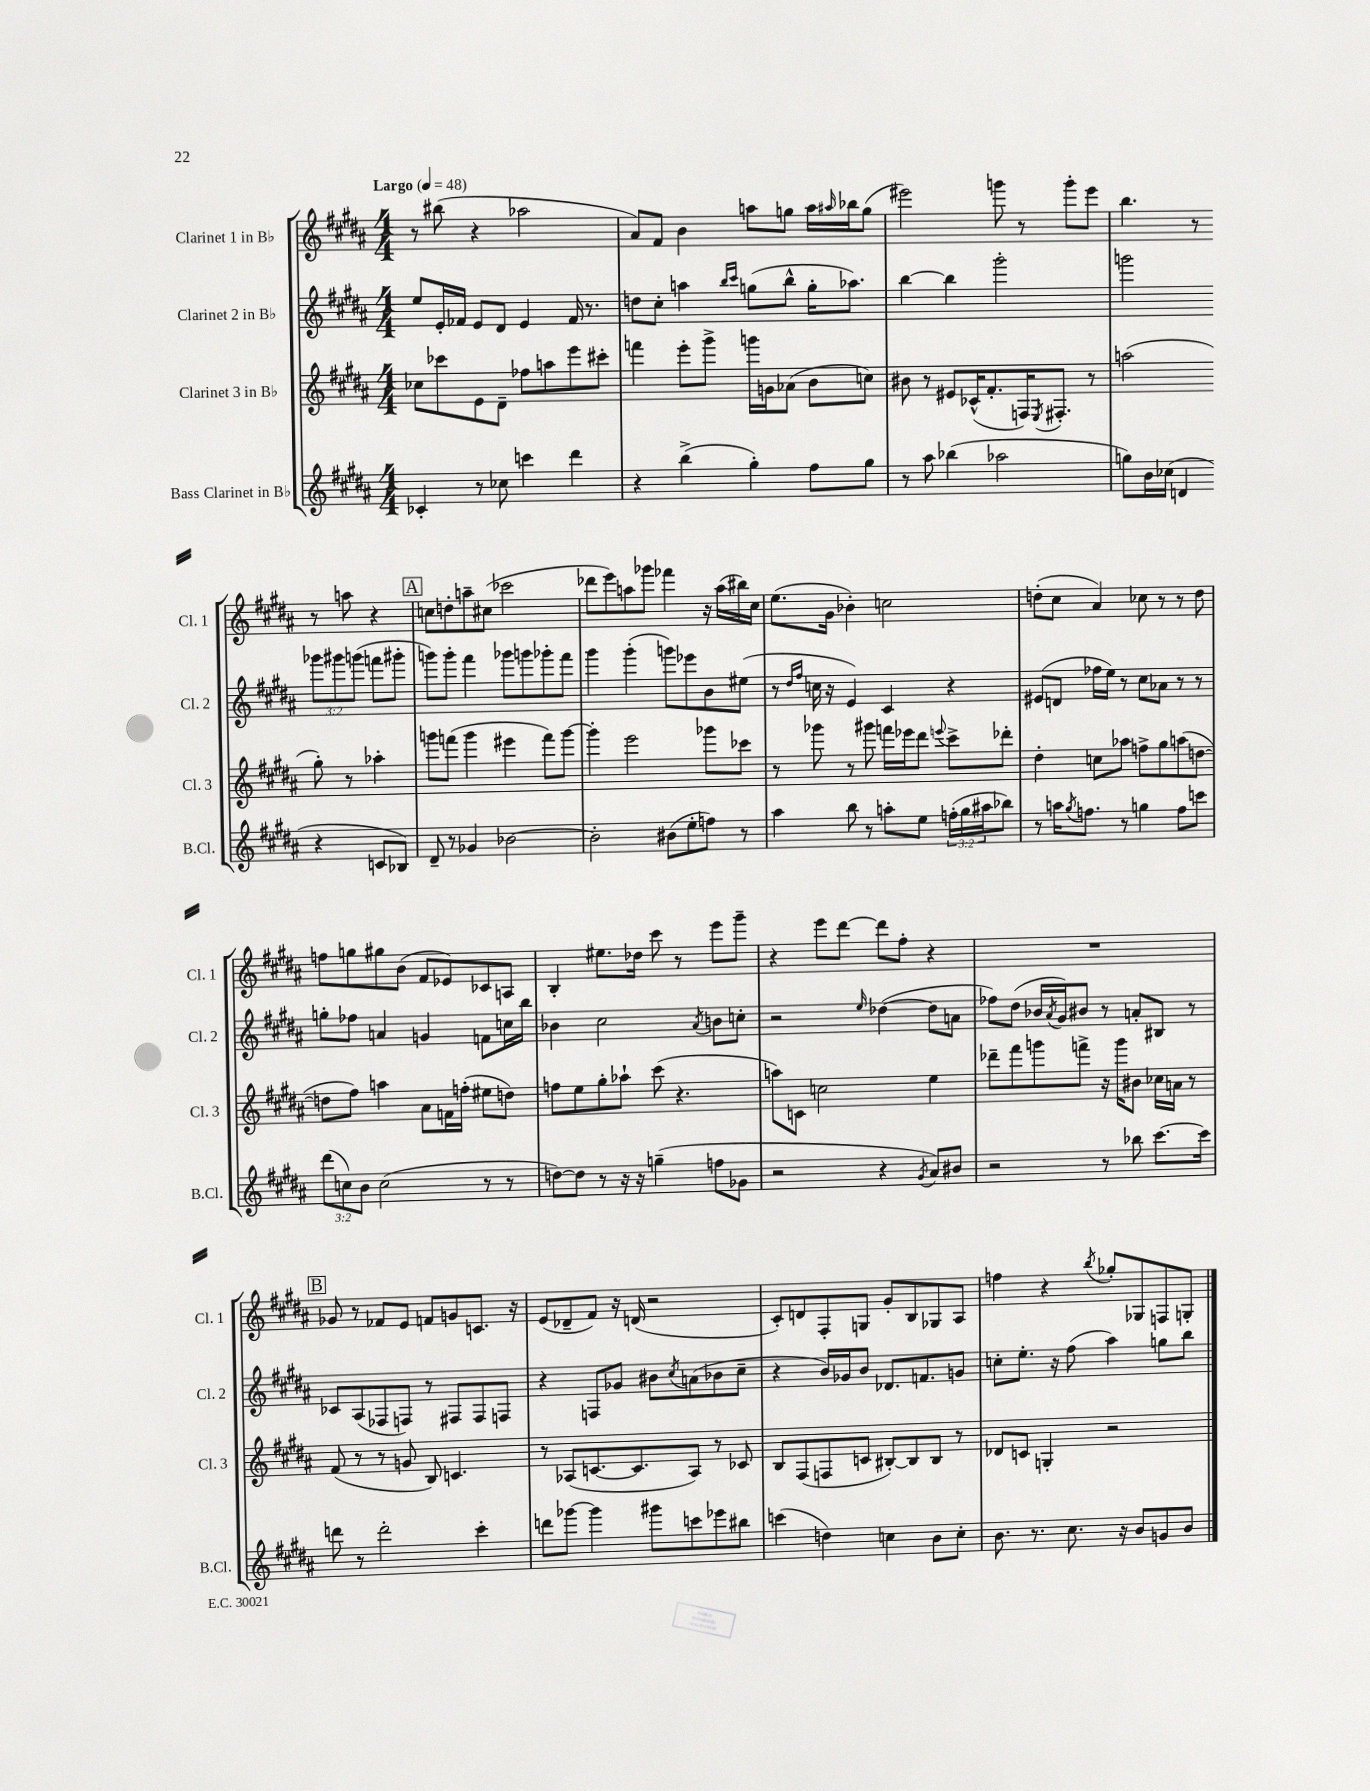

**kern	**kern	**kern	**kern
*part4	*part3	*part2	*part1
*staff4	*staff3	*staff2	*staff1
*I"Bass Clarinet in B♭	*I"Clarinet 3 in B♭	*I"Clarinet 2 in B♭	*I"Clarinet 1 in B♭
*I'B.Cl.	*I'Cl. 3	*I'Cl. 2	*I'Cl. 1
*clefG2	*clefG2	*clefG2	*clefG2
*k[f#c#g#d#a#]	*k[f#c#g#d#a#]	*k[f#c#g#d#a#]	*k[f#c#g#d#a#]
*M4/4	*M4/4	*M4/4	*M4/4
*MM48	*MM48	*MM48	*MM48
=1	=1	=1	=1
!	!	!	!LO:TX:a:B:t=Largo
4c-X'/	8cc-X\L	8ee/L	8r
.	8ccc-X\	16e'/L	(8bb#X\
.	.	16f-X/JJ	.
8r	8e\	8e/L	4r
8cc-X\	8d#~\J	8d#/J	.
4cccn\	8ff-X\L	4e/	2aa-X\
.	8aan\	.	.
4ddd#\	8eee\	16f-/	.
.	.	8.r	.
.	8ccc#X'\J	.	.
=2	=2	=2	=2
4r	4fffn\	8ddn\L	8a#/L)
.	.	8cc#'\J	8f#/J
(4bb^\	8eee'\L	4aan\	4b\
.	8ggg#^\J	.	.
.	.	16qqbb/LL	.
.	.	16qqccc#/JJ	.
4gg#'\)	16gggn\LL	(8ggn\L	8aan\L
.	16gn\J	.	.
.	(8a-X\J	8bb^^\J	8ggn\J
8ff#\L	8b\L	16gg'\KL	16aa\LL
.	.	.	16qqaa#X/
.	.	8.aa-X\J)	16bb-X\J
8gg#\J	8ccn\J)	.	(8gg\J
=3	=3	=3	=3
8r	8b#X\	[4bb\	2eee#X\)
8aa#\	8r	.	.
(4bb-X\	8e#X/L	4bb\]	.
.	(16c-X^^/K	.	.
.	8.f#'/	.	.
2aa-X\	.	2ggg#'\	8gggn\
.	16Fn/K)	.	8r
.	8qE/	.	.
.	8.F#X'/J	.	.
.	.	.	8ggg'\L
.	8r	.	8eee#\J
=4	=4	=4	=4
8ggn\L)	(2aan\	2gggn\	4.bb\
16b\L	.	.	.
(16cc-X\JJ	.	.	.
4dn/	.	.	.
.	.	.	8r
4r	8gg#'\)	12ggg-X\L	8r
.	.	12ggg#X\	.
.	8r	.	8aan\
.	.	(12gggn\J	.
8cn/L	4aa-X'\	8fffn\L	4r
8B-X/J)	.	8ggg#X'\J	.
!!LO:LB:g=z
!!LO:REH:place=s1:t=A
=5	=5	=5	=5
8d#~/	8gggn\L	8gggn\L)	8ccn\L
8r	(8fffn\J	8ggg'\J	8ddn'\
4g-X/	4ggg\	4fff#\	8aan~\
.	.	.	(8cc#X\J
[2b-X\	4eee#X\	8ggg-X\L	2ccc-X\
.	.	8gggn\	.
.	8fff\L)	8ggg-X'\	.
.	[8ggg\J	8fff#\J	.
=6	=6	=6	=6
2b-'\]	4ggg'\]	4ggg#\	8ddd-X\L
.	.	.	8eee\)
.	2eee\	(4ggg#'\	8aan\
.	.	.	8ggg-X\J
(8b#X\L	.	8gggn\L)	4fff-X\
8ee'\	.	8eee-X\	.
8ffn\J)	8ggg-X\L	8b\	16r
.	.	.	(16aa\LL
8r	8ccc-X\J	(8ee#X\J	16bb#X\)
.	.	.	16cc#\JJ
=7	=7	=7	=7
4aa#\	8r	8r	(8.ee\L
.	.	16qqdd#/LL	.
.	.	16qqff#/JJ	.
.	8ggg-X\	16ccn\	.
.	.	16r	16g#\Jk
8bb\	8r	4e/)	4b-X'\)
8r	8ggg#X\	.	.
8aan'\L	16fffn\LL	4c#/	2ccn\
.	16eee-X\J	.	.
8ee\J	8ddd#\J	.	.
.	8qqeeen/	.	.
(24ffn'\LL	8ccc#^\L	4r	.
24gg#\	.	.	.
24aa#X\J	.	.	.
8bb-X\J)	8ddd-X'\J	.	.
=8	=8	=8	=8
8r	4dd#'\	(8e#X/L	(8ddn'\L
16aan\KL	.	8dn/J	8cc#\J
8qgg#/	.	.	.
8.ffn\J	.	.	.
.	8ccn\L	16ff-X\LL	4a#/)
.	.	16ee\JJ)	.
8r	8aa-X\J	8r	.
4ggn\	8ffn^\L	8cc#\L	8cc-X\
.	8gg#\	8a-X\J	8r
8ff\L	(8aan\	8r	8r
8cccn\J	[8ddn\J	8r	8dd\
!!LO:LB:g=z
=9	=9	=9	=9
(12ddd#\L	8ddn\L]	8ggn'\L	8ffn\L
12ccn\)	.	.	.
.	8ff#\J)	8ff-X\J	8ggn\
12b\J	.	.	.
(2cc\	4aan\	4an/	8gg#X\
.	.	.	(8b\J
.	8a#\L	4gn/	8f#/L
.	16fn\L	.	8e-X/)
.	(16ffn'\JJ	.	.
8r	8ee#X\L	8fn\L	8c-X/
8r	8ddn\J)	16ccn\L	8An/J
.	.	16bb\JJ	.
=10	=10	=10	=10
[8ddn\L)	8ffn\L	4b-X\	4B'/
8dd\J]	8ee\	.	.
8r	8gg#'\	2cc#\	8.ee#X\L
16r	8aa-X`\J	.	.
16r	.	.	16dd-X\Jk
(4ggn~\	(8ccc#\	.	8ccc#\
.	4.r	.	8r
.	.	8qa#/	.
8ffn\L	.	8bn\L	8eee\L
8g-X\J	.	8ccn'\J	8ggg#~\J
=11	=11	=11	=11
2r	8aan\L)	2r	4r
.	8cn\J	.	.
.	2ccn\	.	8eee\L
.	.	.	[8ddd#\J
.	.	16qqee/	.
4r	.	([4dd-X\	8ddd#\L]
.	.	.	8ff#'\J
8qg#/	.	.	.
8a#/L)	4ee\	8dd-\L]	4r
8b#X/J	.	8an\J	.
=12	=12	=12	=12
2r	8ddd-X~\L	8ff-X\L)	1r
.	8fff#\	(8dd#\J	.
.	8gggn\	16b-X/LL	.
.	.	8qa#/	.
.	.	16g#/J)	.
.	8fffn^\J	8b#X/J	.
8r	16r	8r	.
.	16ggg\KL	.	.
8bb-X\	8b#X\J	8an'/L	.
[8.ccc#\L	16cc-X\LL	8B#X/J	.
.	16an\JJ	.	.
.	8r	8r	.
16ccc#\Jk]	.	.	.
!!LO:LB:g=z
!!LO:REH:place=s1:t=B
=13	=13	=13	=13
8dddn\	(8f#/	8c-X/L	8g-X/
8r	8r	(8A#/	8r
2ddd'\	8r	8F-X/	8f-X/L
.	8gn/	8Fn/J)	8e/J
.	8B/)	8r	8fn/L
.	4.cn/	8F#X/L	8gn/
4ccc#'\	.	8F#/	8.cn/J
.	.	8Fn/J	.
.	.	.	16r
=14	=14	=14	=14
8dddn\L	8r	4r	(8e/L
[8ggg-X\J	(8A-X/L	.	8d-X~/
4ggg-\]	[8.cn/	8Fn/L	8f#/J)
.	.	8g-X/J	16r
.	8.c/]	.	(16dn/
8ggg#X\L	.	8b#X\L	2r
.	.	8qcc#/	.
8cccn\	8A-/J)	(8an\	.
8eee-X\	8r	8b-X\	.
8bb#X\J	8c-X/	8cc#~\J	.
=15	=15	=15	=15
(4cccn\	8B/L	4r	8c#'/L)
.	(8F#/	.	8dn/
4ddn\)	8Fn/	16b/LL)	8F#'/
.	.	16g-X/J	.
.	8cn/J	8b/J	8Gn/J
4ccn\	[8B#X'/L)	8.d-X/L	8g#'/L
.	8B#/]	.	8B/
.	.	8.fn/	.
8b\L	8B#/J	.	8G-X/
8cc'\J	8r	8gn/J	8A#/J
=16	=16	=16	=16
8.b\	8d-X/L	8ccn'\L	4ffn\
.	8cn/J	8.ee'\J	.
8.r	.	.	.
.	4Gn'/	.	4r
.	.	16r	.
8.cc#\	.	(8ff#\	.
.	.	.	8qbb/
.	2r	4aa#\)	8gg-X'/L
16r	.	.	.
8b/L	.	.	8G-X/
8gn/	.	8ggn\L	8Fn/
8b/J	.	8bb\J	8Gn'/J
==	==	==	==
*-	*-	*-	*-
